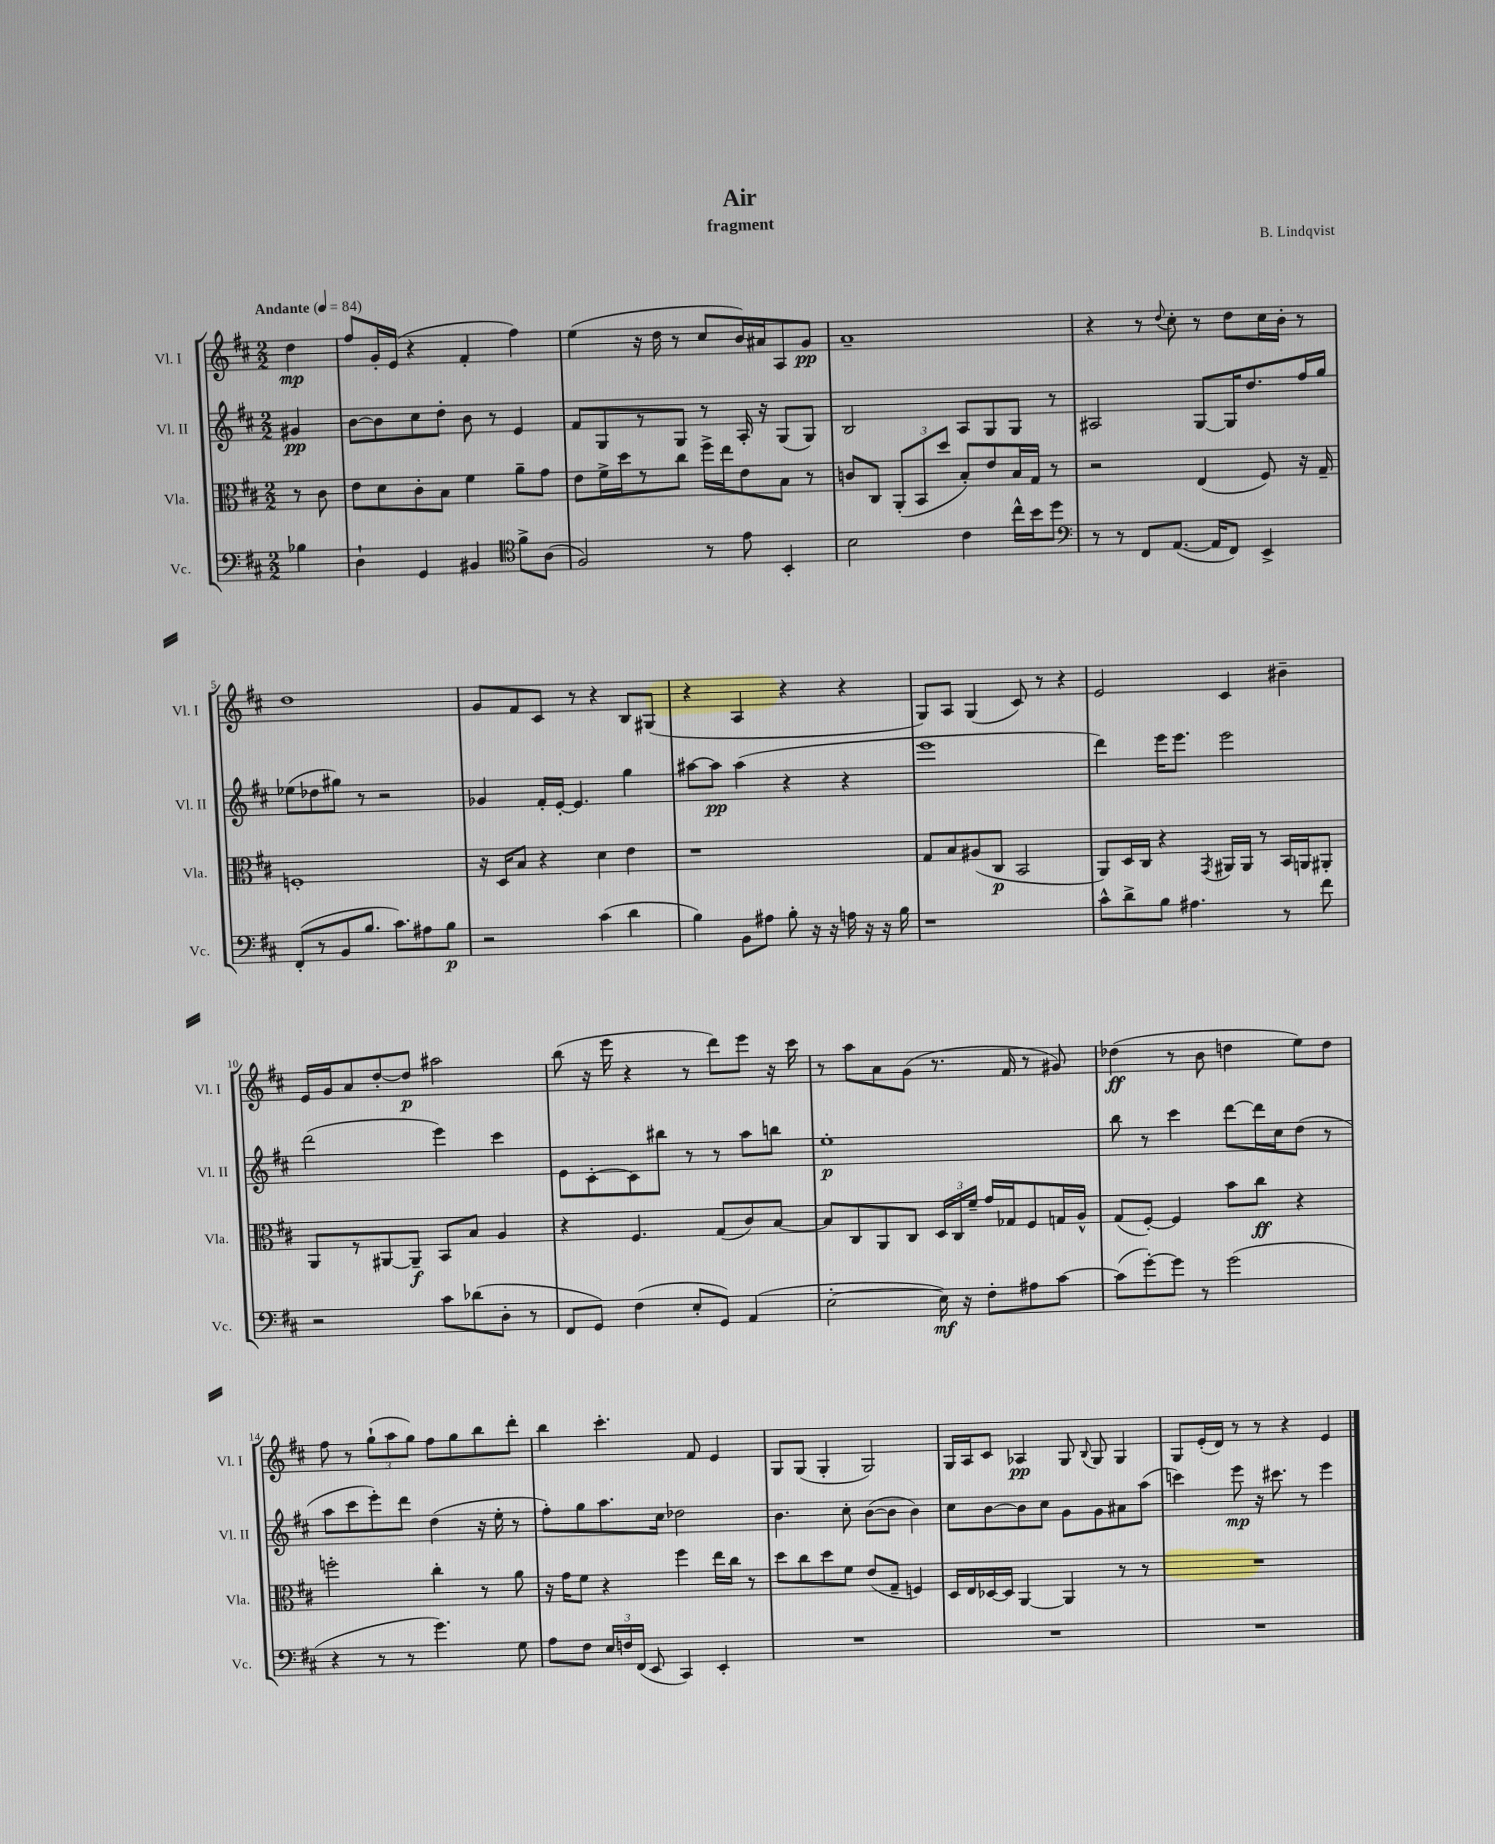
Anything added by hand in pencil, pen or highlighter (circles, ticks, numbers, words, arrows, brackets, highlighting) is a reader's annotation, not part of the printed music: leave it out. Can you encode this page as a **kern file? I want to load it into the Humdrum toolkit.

**kern	**kern	**kern	**kern
*staff4	*staff3	*staff2	*staff1
*clefF4	*clefC3	*clefG2	*clefG2
*k[f#c#]	*k[f#c#]	*k[f#c#]	*k[f#c#]
*M2/2	*M2/2	*M2/2	*M2/2
*MM84	*MM84	*MM84	*MM84
4B-\	8r	4g#/	4dd\
.	8c#\	.	.
=	=	=	=
4D`\	8e\L	[8b\L	8ff#/L
.	8d\	8b\]	16g'/L
.	.	.	(16e/JJ
4GG/	8c#'\	8cc#\	4r
.	8B\J	8dd'\J	.
4BB#/	4f#\	8b\	4f#'/
.	.	8r	.
*clefC4	*	*	*
8f#^\L	8a~\L	4e/	4ff#\)
(8A\J	8g\J	.	.
=	=	=	=
2F#/)	8e\L	8f#/L	(4ee\
.	16f#^\L	8G/	.
.	16dd\J	.	.
.	8r	8r	16r
.	.	.	16dd\
.	8cc#\J	8G/J	8r
8r	16ff#^\LL	8r	8cc#/L
.	16ee\J	.	.
8e\	8e\	16A'/	16b/L)
.	.	16r	16a#/J
4BB'/	8B\J	(8G/L	8A/
.	8r	8G/J)	8g/J
=	=	=	=
2B\	8c/L	2B/	1a~
.	8C#/J	.	.
.	(12AA'/L	.	.
.	12BB/	.	.
.	12dd/J	.	.
4c#\	8B'/L)	8A/L	.
.	8e/	8G/	.
16cc#^^\LL	16B/L	8G/J	.
16b\J	16G/JJ	.	.
8dd\J	8r	8r	.
=	=	=	=
*clefF4	*	*	*
8r	2r	2A#/	4r
8r	.	.	.
8FF#/L	.	.	8r
.	.	.	8qqdd/
([8.AA/J	.	.	8cc#'\
.	(4E/	[8G/L	8r
16AA/]LK	.	.	.
8FF#/J)	.	16G/]K	8dd\L
.	.	8.dd/	.
4EE^/	8F#/)	.	16cc#\L
.	.	.	16b'\JJ
.	16r	16ff#/L	8r
.	16G~/	16gg/JJ	.
=	=	=	=
(8FF#'/L	1F'	(8ee-\L	1dd
8r	.	8dd-\	.
8BB/	.	8gg#\J)	.
8.B/J	.	8r	.
.	.	2r	.
8.c#\L)	.	.	.
8A#\	.	.	.
8B\J	.	.	.
=	=	=	=
2r	16r	4g-/	8g/L
.	16D/LK	.	.
.	8B/J	.	8f#/
.	4r	16f#'/LL	8c#/J
.	.	[16e'/JJ	.
.	.	4.e/]	8r
(4c#\	4d\	.	4r
4d\	4e\	4gg\	8B/L
.	.	.	(8G#/J
=	=	=	=
4B\)	1r	[8aa#\L	4r
.	.	8aa#\]J	.
8BB\L	.	(4aa#\	4A/
8A#\J	.	.	.
8B'\	.	4r	4r
16r	.	.	.
16r	.	.	.
16A\	.	4r	4r
16r	.	.	.
16r	.	.	.
16B\	.	.	.
=	=	=	=
1r	8G/L	1eee	8G/L)
.	8B/	.	8A/J
.	(8A#/	.	(4G/
.	8C#/J	.	.
.	2BB/	.	8c#/)
.	.	.	8r
.	.	.	4r
=	=	=	=
8c#^^\L	8AA/L)	4ddd\)	2e/
8d^\	16D/L	.	.
.	16C#/JJ	.	.
8B\J	4r	16eee\LK	.
.	.	8.eee\J	.
4.A#\	.	.	.
.	8qGG/	.	.
.	16AA#/LL	2eee\	4c#/
.	16AA#/JJ	.	.
.	8r	.	.
8r	16BB/LL	.	4b#~\
.	16AA/J	.	.
8f#\	8AA#'/J	.	.
=	=	=	=
2r	8AA/L	(2ddd\	16e/LL
.	.	.	16g/J
.	8r	.	8a/
.	[8AA#/	.	[8dd'/
.	8AA#~/]J	.	8dd/]J
8c#\L	8BB/L	4eee\)	2aa#\
(8d-\	8B/J	.	.
8D'\J	4A/	4ccc#\	.
8r	.	.	.
=	=	=	=
8FF#/L	4r	8e\L	(8bb\
8GG/J)	.	[8c#'\	16r
.	.	.	16eee\
(4F#\	4.F#/	8c#\]	4r
.	.	8bb#\J	.
8E'/L	.	8r	8r
8GG/J)	(8G/L	8r	8ddd\L)
(4AA/	8c#/)	8aa\L	8eee\J
.	[8B/J	8bb\J	16r
.	.	.	16ccc#\
=	=	=	=
[2E'\	8B/]L	1ee'	8r
.	8C#/	.	8aa\L
.	8AA/	.	8a\
.	8C#/J	.	(8g\J
16E\])	24D/LL	.	8.r
.	24C#/	.	.
16r	.	.	.
.	24f#~/JJ	.	.
8F#'\L	16g/LL	.	.
.	16G-/J	.	16f#/
8A#\	8F#/	.	8r
[8c#\J	16G/L	.	8g#/)
.	16A^^/JJ	.	.
=	=	=	=
(8c#\]L	(8G/L	8bb\	(4dd-\
[8g'\)	[8F#'/J)	8r	.
8g\]J	4F#/]	4ccc#\	8r
8r	.	.	8b\
(2g\	8b\L	[8ddd\L	4dd\
.	8cc#\J	16ddd\]L	.
.	.	16cc#\J	.
.	4r	(8dd\J	8ee\L)
.	.	8r	8dd\J
=	=	=	=
4r	2ff'\	8aa\L	8ff#\
.	.	8ccc#\	8r
8r	.	8eee'\)	(12gg`\L
.	.	.	12aa\
8r	.	8ddd\J	.
.	.	.	12gg\J)
4.g\)	4cc#'\	(4dd\	8ff#\L
.	.	.	8gg\
.	8r	16r	8bb\
.	.	16ee'\	.
8G\	8a\	8r	8ddd'\J
=	=	=	=
8A\L	16r	8ff#'\L)	4bb\
.	16g\LK	.	.
8F#\J	8f#\J	8gg\	.
24E/LL	4r	8.aa\	4.ccc#'\
24F/	.	.	.
(24FF#/JJ	.	.	.
8EE/	.	.	.
.	.	16cc#\Jk	.
4CC#/)	4ff#\	2dd-\	.
.	.	.	8f#/
4EE'/	16ee\LL	.	4e/
.	16cc#\JJ	.	.
.	8r	.	.
=	=	=	=
1r	8dd\L	4.b\	8G/L
.	8cc#\	.	(8G/J
.	8dd\	.	4G'/
.	8f#\J	8cc#'\	.
.	(8e/L	([8b\L	2G/)
.	8G~/J	8b\]J	.
.	4F/)	4b\)	.
=	=	=	=
1r	16D/LL	8cc#\L	16G/LL
.	16E/	.	16A/J
.	[16D-/	[8b\	8c#/J
.	16D-/]JJ	.	.
.	[4AA/	8b\]	4A-/
.	.	8cc#\J	.
.	4AA/]	8g\L	8G/
.	.	.	8qqB/
.	.	8g\	8G/
.	8r	8a#\	4G/
.	8r	(8aa\J	.
=	=	=	=
1r	1r	4ccc\)	8G/L
.	.	.	(16e'/L
.	.	.	16d/JJ)
.	.	8eee\	8r
.	.	16r	8r
.	.	8.ccc#\	.
.	.	.	4r
.	.	8r	.
.	.	4eee\	4e/
==	==	==	==
*-	*-	*-	*-
